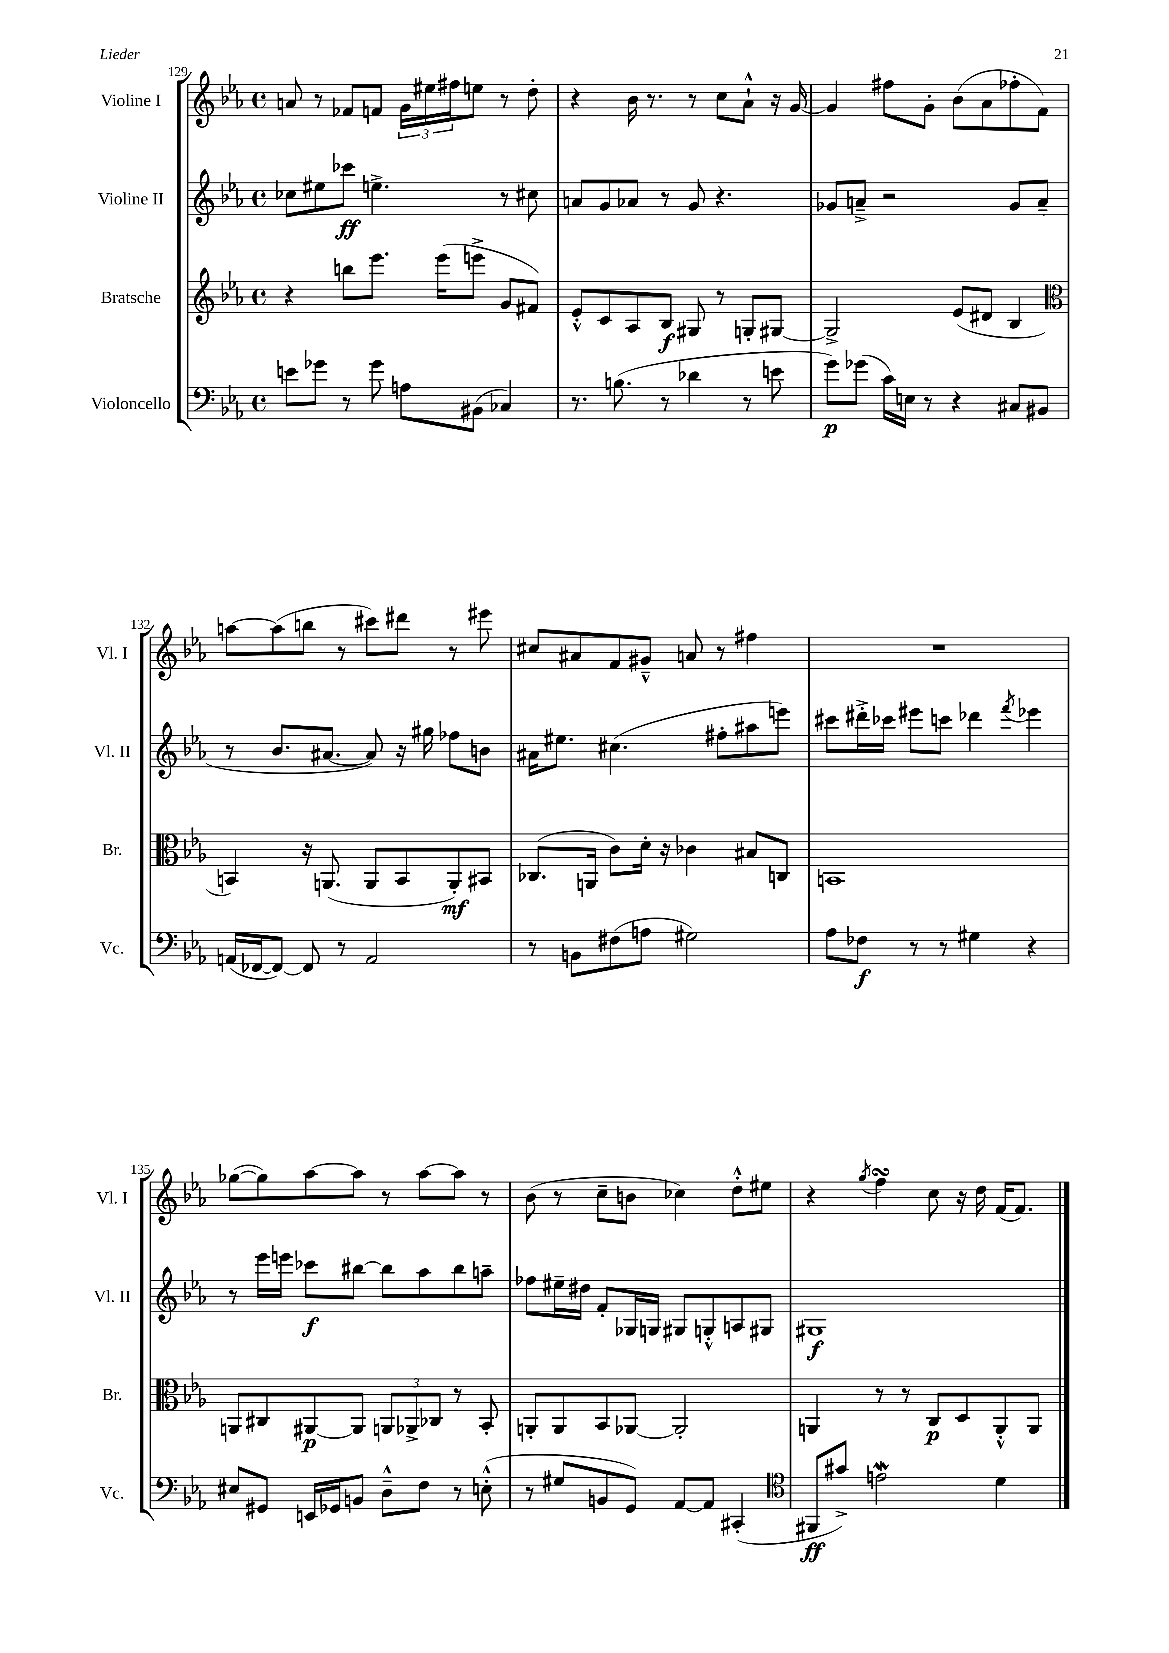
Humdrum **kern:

**kern	**dynam	**kern	**dynam	**kern	**dynam	**kern
*part4	*part4	*part3	*part3	*part2	*part2	*part1
*staff4	*staff4	*staff3	*staff3	*staff2	*staff2	*staff1
*I"Violoncello	*	*I"Bratsche	*	*I"Violine II	*	*I"Violine I
*I'Vc.	*	*I'Br.	*	*I'Vl. II	*	*I'Vl. I
*clefF4	*	*clefG2	*	*clefG2	*	*clefG2
*k[b-e-a-]	*	*k[b-e-a-]	*	*k[b-e-a-]	*	*k[b-e-a-]
*M4/4	*	*M4/4	*	*M4/4	*	*M4/4
*met(c)	*	*met(c)	*	*met(c)	*	*met(c)
=129	=129	=129	=129	=129	=129	=129
8en\L	.	4r	.	8cc-X\L	.	8an/
8g-X\J	.	.	.	8ee#X\	.	8r
8r	.	8bbn\L	.	8ccc-X\J	ff	8f-X/L
8g-\	.	8.eee-\J	.	4.een^\	.	8fn/J
8An\L	.	.	.	.	.	24g\LL
.	.	.	.	.	.	24ee#X\
.	.	(16eee-\KL	.	.	.	.
.	.	.	.	.	.	24ff#X\J
(8BB#X\J	.	8eeen^\J	.	.	.	8een\J
4C-X/)	.	8g/L	.	8r	.	8r
.	.	8f#X/J)	.	8cc#X\	.	8dd'\
=130	=130	=130	=130	=130	=130	=130
8.r	.	8e-'^^/L	.	8an/L	.	4r
.	.	8c/	.	8g/	.	.
(8.Bn\	.	.	.	.	.	.
.	.	8A-/	.	8a-X/J	.	16b-\
.	.	.	.	.	.	8.r
8r	.	8B-/J	f	8r	.	.
4d-X\	.	8G#X/	.	8g/	.	8r
.	.	8r	.	4.r	.	8cc\L
8r	.	8Gn'/L	.	.	.	8a-`^^\J
8en\	.	[8G#X/J	.	.	.	16r
.	.	.	.	.	.	[16g/
=131	=131	=131	=131	=131	=131	=131
8g\L)	p	2G#^/]	.	8g-X/L	.	4g/]
(8g-X\J	.	.	.	8an~^/J	.	.
16c\LL)	.	.	.	2r	.	8ff#X\L
16En\JJ	.	.	.	.	.	.
8r	.	.	.	.	.	8g'\J
4r	.	(8e-/L	.	.	.	(8b-\L
.	.	8d#X/J	.	.	.	8a-\
8C#X/L	.	4B-/	.	8g-/L	.	8ff-X'\
8BB#X/J	.	.	.	(8a~/J	.	8f\J)
!!LO:LB:g=z
=132	=132	=132	=132	=132	=132	=132
*	*	*clefC3	*	*	*	*
(16AAn/LL	.	4BBn/)	.	8r	.	[8aan\L
[16FF-X/J	.	.	.	.	.	.
8FF-/J_)	.	.	.	8.b-/L	.	(8aa\]
8FF-/]	.	16r	.	.	.	8bbn\J
.	.	(8.AAn/	.	[8.a#X/J	.	.
8r	.	.	.	.	.	8r
2AA/	.	8AA/L	.	8a#/])	.	8ccc#X\L)
.	.	8BB/	.	16r	.	8ddd#X\J
.	.	.	.	16gg#X\	.	.
.	.	8AA'/)	mf	8ff-X\L	.	8r
.	.	8BB#X/J	.	8bn\J	.	8eee#X\
=133	=133	=133	=133	=133	=133	=133
8r	.	(8.C-X/L	.	16a#X\KL	.	8cc#X/L
.	.	.	.	8.ee#X\J	.	.
8BBn\L	.	.	.	.	.	8a#X/
.	.	16AAn/Jk	.	.	.	.
(8F#X\	.	8c\L)	.	(4.cc#X\	.	8f/
8An\J	.	16d'\Jk	.	.	.	8g#X~^^/J
.	.	16r	.	.	.	.
2G#X\)	.	4c-X\	.	.	.	8an/
.	.	.	.	8ff#X'\L	.	8r
.	.	8B#X/L	.	8aa#X\	.	4ff#X\
.	.	8Cn/J	.	8eeen\J)	.	.
=134	=134	=134	=134	=134	=134	=134
8A-\L	.	1BBn	.	8ccc#X\L	.	1r
8F-X\J	f	.	.	16ddd#X'^\L	.	.
.	.	.	.	16ccc-X\JJ	.	.
8r	.	.	.	8eee#X\L	.	.
8r	.	.	.	8cccn\J	.	.
4G#X\	.	.	.	4ddd-X\	.	.
.	.	.	.	8qfff/	.	.
4r	.	.	.	4eee-X\	.	.
!!LO:LB:g=z
=135	=135	=135	=135	=135	=135	=135
8E#X/L	.	8AAn/L	.	8r	.	([8gg-X\L
8GG#X/J	.	8C#X/	.	16eee-\LL	.	8gg-\])
.	.	.	.	16eeen\JJ	.	.
16EEn/LL	.	[8AA#X/	p	8ccc-X\L	f	[8aa-\
16GG-X/J	.	.	.	.	.	.
8BBn/J	.	8AA#/J]	.	[8bb#X\J	.	8aa-\J]
8D~^^\L	.	12AAn/L	.	8bb#\L]	.	8r
.	.	12AA-X^/	.	.	.	.
8F\J	.	.	.	8aa-\	.	[8aa-\L
.	.	12C-X/J	.	.	.	.
8r	.	8r	.	8bb#\	.	8aa-\J]
(8En'^^\	.	8BB-'/	.	8aan~\J	.	8r
=136	=136	=136	=136	=136	=136	=136
8r	.	8AAn'/L	.	8ff-X\L	.	(8b-\
8G#X/L	.	8AA/	.	16ee#X~\L	.	8r
.	.	.	.	16dd#X\JJ	.	.
8BBn/	.	8BB-/	.	8f'/L	.	8cc~\L
8GG/J)	.	[8AA-X/J	.	16G-X/L	.	8bn\J
.	.	.	.	16Gn/JJ	.	.
[8AA-/L	.	2AA-'/]	.	8G#X/L	.	4cc-X\)
8AA-/J]	.	.	.	8Gn'^^/	.	.
(4CC#X'/	.	.	.	8An/	.	8dd'^^\L
.	.	.	.	8G#X/J	.	8ee#X\J
=137	=137	=137	=137	=137	=137	=137
*clefC4	*	*	*	*	*	*
8FF#X/L	ff	4AAn/	.	1G#X	f	4r
8g#X^/J)	.	.	.	.	.	.
.	.	.	.	.	.	8qgg/
2enW\	.	8r	.	.	.	4ffsSSS\
.	.	8r	.	.	.	.
.	.	8C/L	p	.	.	8cc\
.	.	8D/	.	.	.	16r
.	.	.	.	.	.	16dd\
4d\	.	8AA'^^/	.	.	.	(16f/KL
.	.	.	.	.	.	8.f/J)
.	.	8AA/J	.	.	.	.
==	==	==	==	==	==	==
*-	*-	*-	*-	*-	*-	*-
